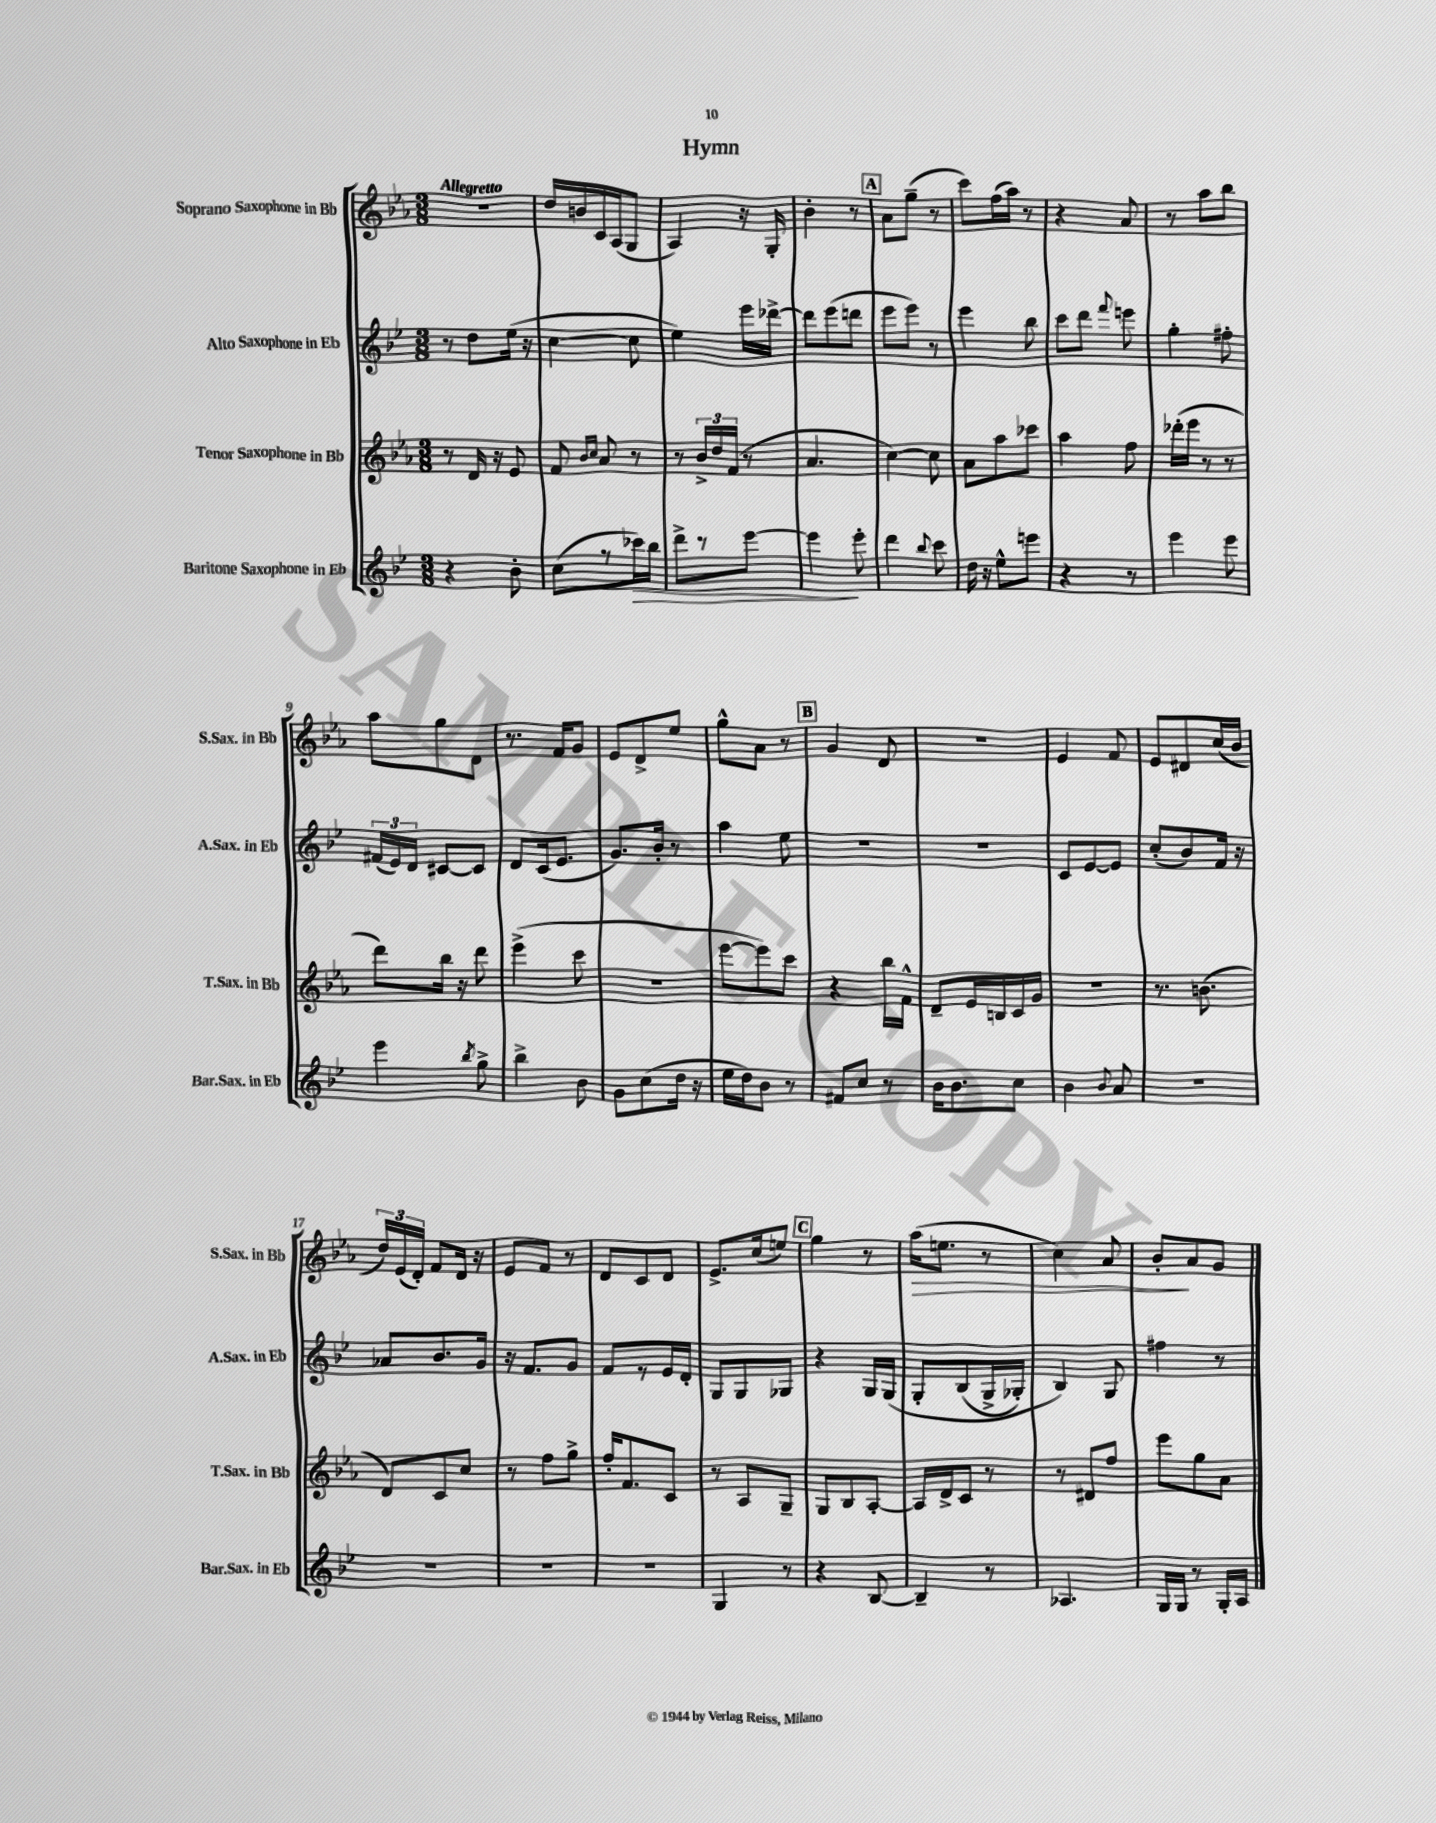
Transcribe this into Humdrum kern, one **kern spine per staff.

**kern	**dynam	**kern	**kern	**kern	**dynam
*part4	*part4	*part3	*part2	*part1	*part1
*staff4	*staff4	*staff3	*staff2	*staff1	*staff1
*I"Baritone Saxophone in Eb	*	*I"Tenor Saxophone in Bb	*I"Alto Saxophone in Eb	*I"Soprano Saxophone in Bb	*
*I'Bar.Sax. in Eb	*	*I'T.Sax. in Bb	*I'A.Sax. in Eb	*I'S.Sax. in Bb	*
*clefG2	*	*clefG2	*clefG2	*clefG2	*
*k[b-e-]	*	*k[b-e-a-]	*k[b-e-]	*k[b-e-a-]	*
*M3/8	*	*M3/8	*M3/8	*M3/8	*
=1	=1	=1	=1	=1	=1
!	!	!	!	!LO:TX:a:B:t=Allegretto	!
4r	.	8r	8r	4.r	.
.	.	16d/	8dd\L	.	.
.	.	16r	.	.	.
8b-'\	.	8e-/	(16ee-\Jk	.	.
.	.	.	16r	.	.
=2	=2	=2	=2	=2	=2
(8cc\L	.	8f/	[4cc\	16dd/LL	.
.	.	.	.	16bn/	.
.	.	16qqb-/LL	.	.	.
.	.	16qqcc/JJ	.	.	.
8r	.	8a-/	.	16c/	.
.	.	.	.	(16A-/J	.
!	!LO:HP:b	!	!	!	!
16ccc-X\L)	>	8r	8cc\]	8G/J	.
16bb-\JJ	.	.	.	.	.
=3	=3	=3	=3	=3	=3
8ddd^\L	.	8r	4ee-\)	4A-/)	.
8r	.	24b-^/LL	.	.	.
.	.	24dd/	.	.	.
.	.	(24f/JJ	.	.	.
[8eee-\J	.	8r	16eee-\LL	16r	.
.	.	.	[16ddd-X^\JJ	16G'/	.
=4	=4	=4	=4	=4	=4
4eee-\]	.	4.a-/	8ddd-\L]	4b-'\	.
.	.	.	(8eee-\	.	.
8eee-'\	]	.	8dddn\J	8r	.
!!LO:REH:place=s1:t=A
=5	=5	=5	=5	=5	=5
4ddd\	.	[4cc\)	8eee-\L	8a-\L	.
.	.	.	8eee-\J)	(8gg~\J	.
8qqbb-/	.	.	.	.	.
8ccc\	.	8cc\]	8r	8r	.
=6	=6	=6	=6	=6	=6
16dd\	.	8a-\L	4eee-\	8ccc\L)	.
16r	.	.	.	.	.
8ee-^^\L	.	8aa-\	.	(16ff\L	.
.	.	.	.	16aa-\JJ)	.
8eeen\J	.	8ccc-X\J	8bb-\	8r	.
=7	=7	=7	=7	=7	=7
4r	.	4aa-\	8ccc\L	4r	.
.	.	.	8ddd\J	.	.
.	.	.	8qqfff/	.	.
8r	.	8ff\	8eeen\	8a-/	.
=8	=8	=8	=8	=8	=8
4eee-\	.	(16ddd-X'\LL	4gg'\	8r	.
.	.	16eee-\JJ	.	.	.
.	.	8r	.	8aa-\L	.
8eee-\	.	8r	8ff#X'\	8bb-\J	.
!!LO:LB:g=z
=9	=9	=9	=9	=9	=9
4eee-\	.	8ddd\L)	(24f#X/LL	8aa-\L	.
.	.	.	24e-/)	.	.
.	.	.	24d/JJ	.	.
.	.	16bb-\Jk	[8c#X/L	8gg\	.
.	.	16r	.	.	.
8qbb-/	.	.	.	.	.
8gg^\	.	8ddd\	8c#/J]	8d\J	.
=10	=10	=10	=10	=10	=10
4bb-^\	.	(4eee-^\	8d/L	8.r	.
.	.	.	(16c/k	.	.
.	.	.	8.e-/J	16f/KL	.
8b-\	.	8ccc\	.	8g/J	.
=11	=11	=11	=11	=11	=11
8g\L	.	4.r	8.g/L)	8e-/L	.
(8cc\	.	.	.	8d^/	.
.	.	.	16b-'/Jk	.	.
16dd\Jk	.	.	8r	8ee-/J	.
16r	.	.	.	.	.
=12	=12	=12	=12	=12	=12
16ee-\LL	.	[8eee-\L	4aa\	8gg^^\L	.
16dd\J)	.	.	.	.	.
8b-\J	.	8eee-\])	.	8a-\J	.
8r	.	8ccc\J	8ee-\	8r	.
!!LO:REH:place=s1:t=B
=13	=13	=13	=13	=13	=13
8f#X/L	.	4r	4.r	4g/	.
8cc/J	.	.	.	.	.
8r	.	16bb-\LL	.	8d/	.
.	.	16f^^\JJ	.	.	.
=14	=14	=14	=14	=14	=14
16b-\KL	.	8d~/L	4.r	4.r	.
8.b-\	.	.	.	.	.
.	.	16e-/L	.	.	.
.	.	16Bn/	.	.	.
8cc\J	.	16c/	.	.	.
.	.	16g/JJ	.	.	.
=15	=15	=15	=15	=15	=15
4b-\	.	4.r	8c/L	4e-/	.
.	.	.	[8e-/	.	.
8qqb-/	.	.	.	.	.
8a/	.	.	8e-/J]	8f/	.
=16	=16	=16	=16	=16	=16
4.r	.	8.r	(8cc'/L	8e-/L	.
.	.	.	8b-/)	8d#X/	.
.	.	(8.bn\	.	.	.
.	.	.	16f/Jk	(16cc/L	.
.	.	.	16r	16b-/JJ	.
!!LO:LB:g=z
=17	=17	=17	=17	=17	=17
4.r	.	8d/L)	8a-X/L	24dd/LL)	.
.	.	.	.	(24e-/	.
.	.	.	.	24d'/JJ)	.
.	.	8c/	8.b-/	8f/L	.
.	.	8cc/J	.	16d/Jk	.
.	.	.	16g/Jk	16r	.
=18	=18	=18	=18	=18	=18
4.r	.	8r	16r	8e-/L	.
.	.	.	8.f/L	.	.
.	.	8ff\L	.	8f/J	.
.	.	8gg^\J	8g/J	8r	.
=19	=19	=19	=19	=19	=19
4.r	.	16ff'/KL	8f/L	8d/L	.
.	.	8.f/	.	.	.
.	.	.	8r	8c/	.
.	.	8c/J	16e-/L	8d/J	.
.	.	.	16d'/JJ	.	.
=20	=20	=20	=20	=20	=20
4G/	.	8r	8G/L	8.e-^/L	.
.	.	8A-/L	8G/	.	.
.	.	.	.	(16cc/k	.
8r	.	8G~/J	8G-X/J	8een/J)	.
!!LO:REH:place=s1:t=C
=21	=21	=21	=21	=21	=21
4r	.	8G/L	4r	4gg\	.
.	.	8B-/	.	.	.
[8B-/	.	[8A-'/J	16G/LL	8r	.
.	.	.	(16G/JJ	.	.
=22	=22	=22	=22	=22	=22
!	!	!	!	!	!LO:HP:b
4B-~/]	.	16A-/LL]	8G'/L	(16aa-\KL	>
.	.	16d^/J	.	8.een\J	.
.	.	8c/J	(8B-/	.	.
8r	.	8r	16G^/L	8r	.
.	.	.	16G-X'/JJ)	.	.
=23	=23	=23	=23	=23	=23
4.A-X/	.	8r	4B-/)	4cc\)	.
.	.	8d#X/L	.	.	.
.	.	8ff/J	8G/	8a-/	.
=24	=24	=24	=24	=24	=24
16G/LL	.	8eee-\L	4ff#X\	8b-'/L	.
16G/JJ	.	.	.	.	.
8r	.	8gg\	.	8a-/	]
16G'/LL	.	8a-\J	8r	8g/J	.
16A/JJ	.	.	.	.	.
==	==	==	==	==	==
*-	*-	*-	*-	*-	*-
